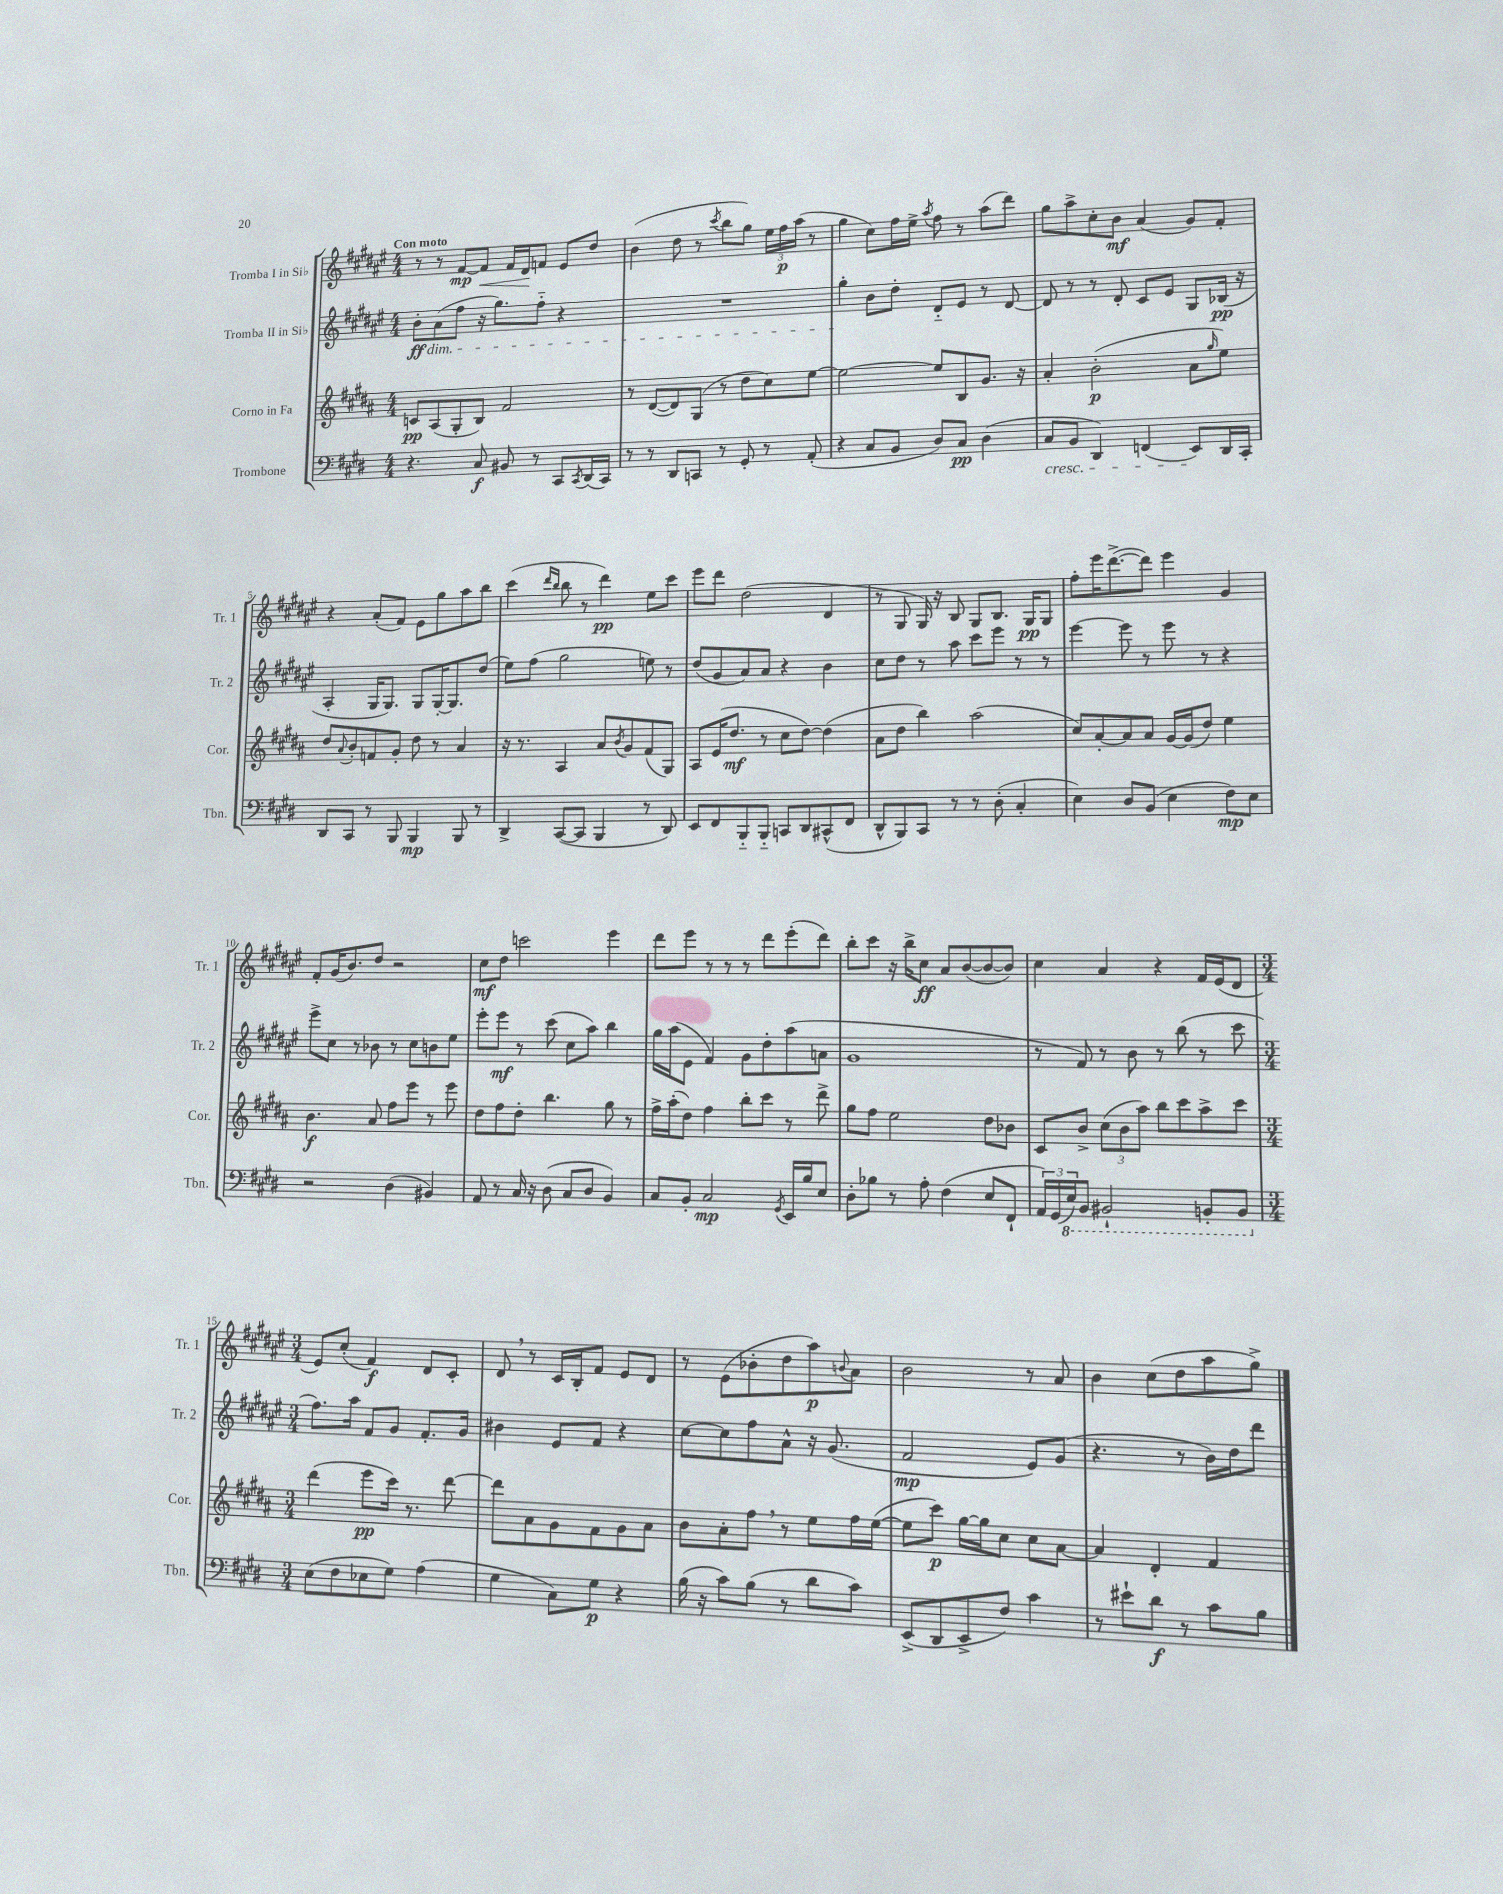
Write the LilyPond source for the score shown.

<<
\new StaffGroup <<
\new Staff = "s0" \with { instrumentName = "Tromba I in Sib" shortInstrumentName = "Tr. 1" } {
    \clef treble \key fis \major \numericTimeSignature \time 4/4 \tempo "Con moto"
    r8 r8 fis'8~\mp fis'8\< fis'16 dis'16\! f'8 eis'8 dis''8 |
    b'4( dis''8 r8 \acciaccatura { cis'''8 } b''8 gis''8) \tuplet 3/2 { eis''16 fis''16\p ais''16( } r8 |
    gis''4 cis''8) fis''16 eis''16-> \acciaccatura { ais''8 } fis''8 r8 ais''8( dis'''8) |
    gis''8 ais''8-> cis''8-. b'8\mf ais'4( gis'8) fis'8-. |
    r4 ais'8-.( fis'8) eis'8 gis''8 ais''8 b''8 |
    cis'''4( \grace { dis'''16 b''16 } b''8 r8 dis'''4\pp) eis''8 cis'''8 |
    eis'''8 dis'''8 dis''2( dis'4 |
    r8 gis8 gis16) r16 b8 gis8 b8. gis16\pp gis8 |
    fis''8-. eis'''16 dis'''8.~->( dis'''8) eis'''4 gis'4 |
    fis'8-. gis'16( b'8.) dis''8 r2 |
    cis''8\mf dis''8 c'''2 eis'''4 |
    dis'''8 eis'''8 r8 r8 r8 dis'''8 eis'''8-.( dis'''8) |
    b''8-. cis'''8 r16 b''16-> cis''8\ff ais'8 b'8~( b'8~ b'8) |
    cis''4 ais'4 r4 fis'16 eis'16( dis'8 |
    \numericTimeSignature \time 3/4 eis'8) cis''8-.( fis'4\f) dis'8 cis'8-. |
    dis'8 \breathe r8 cis'16 b16-. fis'8 eis'8 dis'8 |
    r8 eis'8( bes'8-. dis''8 ais''8\p) \appoggiatura { b'8 } ais'8 |
    b'2 r8 ais'8 |
    b'4 cis''8( dis''8 ais''8 gis''8->) \bar "|." |
}
\new Staff = "s1" \with { instrumentName = "Tromba II in Sib" shortInstrumentName = "Tr. 2" } {
    \clef treble \key fis \major \numericTimeSignature \time 4/4
    b'8-.\ff\dim ais'8( fis''8 r16 gis''8.) fis''8-_ r4 |
    R1 |
    gis''4-.\! b'8 dis''8-. dis'8-_ eis'8 r8 dis'8~ |
    dis'8 r8 r8 dis'8-. cis'8 eis'8 gis8 bes16\pp( r16 |
    ais4-. gis16 gis8.) gis8 gis16~-. gis8. dis''8( |
    eis''8) fis''8( gis''2 e''8) r8 |
    dis''8( gis'8 ais'8) ais'8 r4 b'4 |
    cis''8 dis''8 r8 ais''8 cis'''8 eis'''8 r8 r8 |
    eis'''4~ eis'''8 r8 eis'''8 r8 r4 |
    eis'''8-> cis''8 r8 bes'8 r8 cis''8 b'8 eis''8 |
    eis'''8-. eis'''8\mf r8 cis'''8( cis''8 ais''8) b''4 |
    gis''16 ais''16( eis'8 fis'4) gis'8 dis''8-. ais''8( a'8 |
    gis'1 |
    r8 fis'8) r8 b'8 r8 b''8( r8 cis'''8 |
    \numericTimeSignature \time 3/4 fis''8.) ais''16 fis'8 gis'8 fis'8.-. gis'16 |
    bis'4 eis'8 fis'8 r4 |
    cis''8~ cis''8 fis''8 ais'8-^ r16 gis'8.( |
    fis'2\mp eis'8) gis'8( |
    r4. r8 b'16) dis''16 dis'''8 \bar "|." |
}
\new Staff = "s2" \with { instrumentName = "Corno in Fa" shortInstrumentName = "Cor." } {
    \clef treble \key b \major \numericTimeSignature \time 4/4
    c'8\pp ais8( gis8-. b8) fis'2 |
    r8 dis'8~( dis'8) gis8( r8 dis''8 cis''8) e''8~ |
    e''2~ e''8 b8 gis'8. r16 |
    ais'4-. b'2-.\p( ais'8 \grace { gis''16 } e''8) |
    dis''8 \appoggiatura { ais'8 } b'8-. f'8 gis'8-. dis''8 r8 ais'4 |
    r16 r8. ais4 ais'8 \acciaccatura { b'8 } gis'8 fis'8( gis8) |
    ais8 e'16( dis''8.\mf r8 cis''8 dis''8~) dis''4( |
    ais'8 dis''8 b''4) ais''2( |
    cis''8) ais'8~-. ais'8 ais'8 gis'16~ gis'16( dis''8) e''4 |
    b'4.\f ais'8 fis''8 e'''8 r8 e'''8 |
    dis''8 fis''8 dis''8-. b''4. gis''8 r8 |
    fis''16-> ais''16-.( dis''8) fis''4 b''8-. cis'''8 r8 dis'''8-> |
    gis''8 fis''8 e''2 dis''8 bes'8 |
    cis'8 b'8-> \tuplet 3/2 { cis''8( b'8 ais''8) } b''8 cis'''8 ais''8-> cis'''8 |
    \numericTimeSignature \time 3/4 dis'''4( e'''8\pp cis'''16) r8. dis'''8~ |
    dis'''8 ais'8 gis'8 fis'8 gis'8 ais'8 |
    b'8 ais'8-. fis''8 \breathe r8 e''8 fis''16 e''16~( |
    e''8 cis'''8\p) gis''16~ gis''16 cis''8 cis''8 ais'8~ |
    ais'4 dis'4-. fis'4 \bar "|." |
}
\new Staff = "s3" \with { instrumentName = "Trombone" shortInstrumentName = "Tbn." } {
    \clef bass \key e \major \numericTimeSignature \time 4/4
    r4. cis8\f bis,8 r8 cis,8 \acciaccatura { cis,8 } dis,16( cis,16) |
    r8 r8 dis,8 c,8 r8 gis,8-. r8 a,8-.( |
    r4 cis8 b,8 dis8) cis8\pp dis4( |
    cis8\cresc b,8 dis,4) f,4( e,8\!) dis,16 cis,16-. |
    dis,8 cis,8 r8 b,,8 b,,4\mp b,,8 r8 |
    dis,4-> cis,8~( cis,8 b,,4 r8 dis,8) |
    e,8 fis,8 b,,8-_ b,,8-_ c,8 dis,8 cis,8-^( fis,8 |
    dis,8-^ b,,8) cis,8 r8 r8 dis8-.( cis4-. |
    e4) dis8 b,8( e4 fis8\mp) e8 |
    r2 dis4( bis,4) |
    a,8 r8 cis16 r16 dis8( cis8 dis8 b,4) |
    cis8 b,8-. cis2\mp \acciaccatura { gis,8 } e,16 b16 e8 |
    dis8-. bes8 r8 a8-. fis4( e8 fis,8-! |
    \tuplet 3/2 { a,16) gis,16( \ottava #-1 e,16) } b,,8 bis,,2-! b,,8-. b,,8 \ottava #0 |
    \numericTimeSignature \time 3/4 e8( fis8 ees8 gis8) a4( |
    gis4 cis8) gis8\p r4 |
    b16( r16 cis'8) b8( r8 dis'8 cis'8) |
    e,8->( dis,8 e,8-> fis8) cis'4 |
    r8 eis'8-! dis'8\f r8 cis'8 b8 \bar "|." |
}
>>
>>
